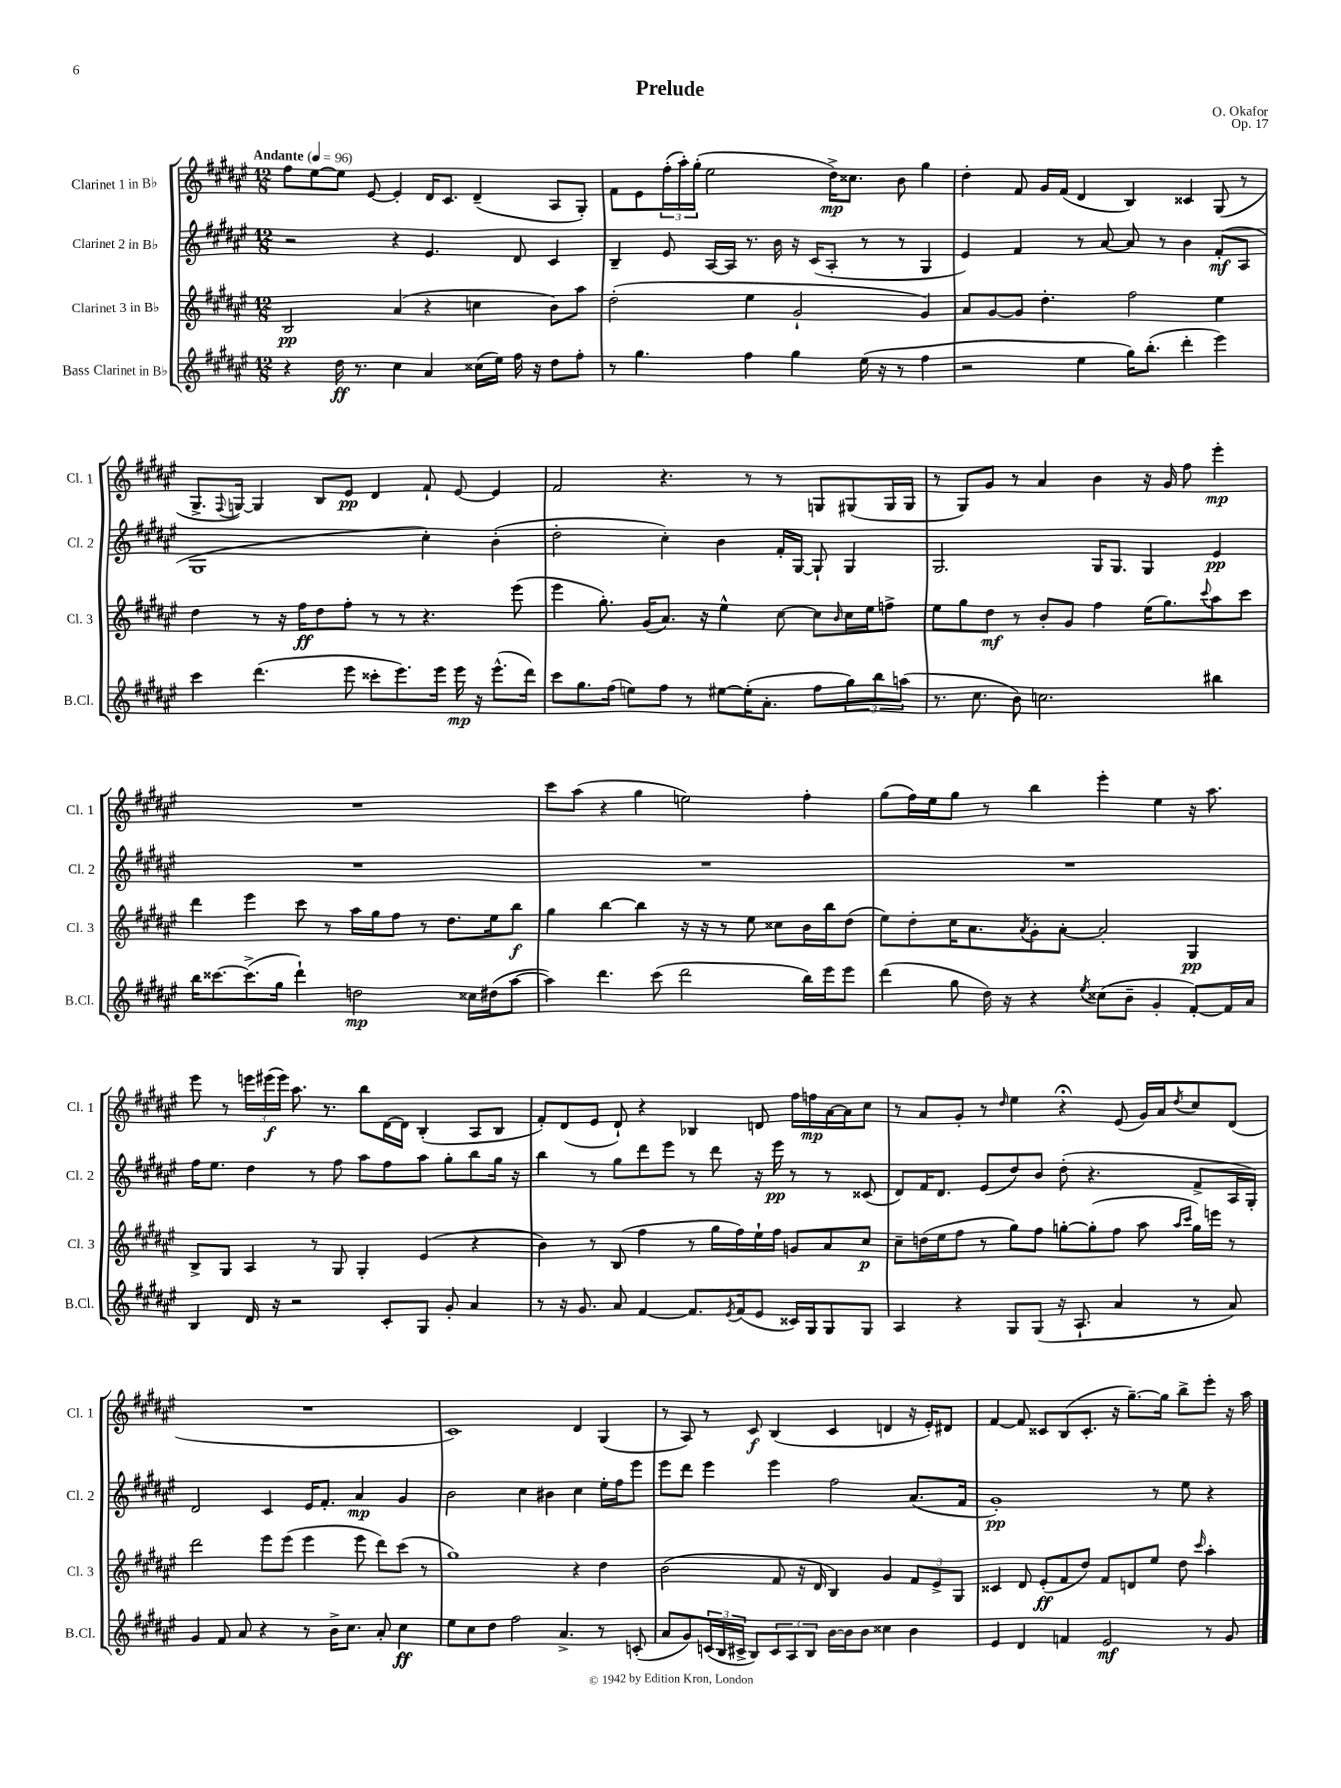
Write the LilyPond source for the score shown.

\header { title = "Prelude" composer = "O. Okafor" opus = "Op. 17" }
<<
\new StaffGroup <<
\new Staff = "s0" \with { instrumentName = "Clarinet 1 in Bb" shortInstrumentName = "Cl. 1" } {
    \clef treble \key fis \major \numericTimeSignature \time 12/8 \tempo "Andante" 4 = 96
    fis''8 eis''8~ eis''8 eis'8~ eis'4-. dis'16 cis'8. dis'4--( ais8 gis8-.) |
    fis'8 eis'8 \tuplet 3/2 { fis''16-.( ais''16-.) gis''16-.( } eis''2 dis''16->\mp) cisis''8. b'8 gis''4 |
    dis''4-. fis'8 gis'16 fis'16( dis'4 b4) cisis'4 gis8( r8 |
    gis8.-> \appoggiatura { fis8 } g16~) g4 b8 eis'8\pp dis'4 fis'8-! eis'8~ eis'4 |
    fis'2 r4. r8 r8 g8 gis8( gis16 gis16 |
    r8 gis8) gis'8 r8 ais'4 b'4 r16 gis'16 fis''8 eis'''4-.\mp |
    R1. |
    cis'''8 ais''8( r4 gis''4 e''2) fis''4-. |
    gis''8( fis''16) eis''16 gis''8 r8 b''4 eis'''4-. eis''4 r16 ais''8. |
    eis'''8 r8 \tuplet 3/2 { e'''16 eis'''16\f( eis'''16) } ais''8. r8. b''8 dis'16~ dis'16 b4-.( ais8 b8 |
    fis'8-.) dis'8( eis'8 dis'8-!) r4 bes4 d'8 fis''16 f''16\mp ais'16~ ais'16 cis''8 |
    r8 ais'8 gis'8-. r8 \grace { dis''16 } eis''4 r4\fermata eis'8( gis'16) ais'16 \acciaccatura { dis''8 } cis''8 dis'8( |
    R1. |
    cis'1) dis'4 gis4( |
    r8 ais8) r8 cis'8\f b4( cis'4 d'4 r16 eis'16-.) dis'8 |
    fis'4~ fis'8 cisis'8 b8( cisis'8.-. r16 gis''8.~--) gis''16 b''8-> eis'''8-. r16 ais''16 \bar "|." |
}
\new Staff = "s1" \with { instrumentName = "Clarinet 2 in Bb" shortInstrumentName = "Cl. 2" } {
    \clef treble \key fis \major \numericTimeSignature \time 12/8
    r2 r4 eis'4. dis'8 cis'4 |
    b4-- eis'8 ais16~ ais16 r8. b'16 r16 cis'16( ais8-. r8 r8 gis4 |
    eis'4) fis'4 r8 ais'8~ ais'8 r8 b'4 fis'8-.\mf( ais8 |
    gis1 cis''4-.) b'4-.( |
    dis''2-. cis''4-.) b'4 fis'16-. gis16~ gis8-! gis4 |
    gis2. gis16 gis8. gis4 eis'4\pp |
    R1. |
    R1. |
    R1. |
    fis''16 eis''8. dis''4 r8 fis''8 ais''8 fis''8 ais''8 gis''8-. b''8 gis''16 r16 |
    b''4 r8 gis''8 dis'''8 eis'''8 r8 dis'''8 r16 eis'''16\pp r8 r8 cisis'8( |
    dis'8) fis'16 dis'8. eis'8( dis''8) b'8 dis''8-.( r4. fis'8-> ais16 gis16-.) |
    dis'2 cis'4 eis'16 fis'8.-. ais'4\mp gis'4 |
    b'2 cis''4 bis'4 cis''4 eis''16-. fis''16 eis'''8 |
    eis'''8 dis'''8 eis'''4 eis'''4 fis''2 ais'8.( fis'16 |
    gis'1-.\pp) r8 eis''8 r4 \bar "|." |
}
\new Staff = "s2" \with { instrumentName = "Clarinet 3 in Bb" shortInstrumentName = "Cl. 3" } {
    \clef treble \key fis \major \numericTimeSignature \time 12/8
    b2\pp ais'4( r4 c''4 b'8) ais''8 |
    dis''2-.( eis''4 gis'2-! gis'4) |
    ais'8 gis'8~ gis'8 dis''4.-. fis''2 eis''4 |
    dis''4 r8 r16 fis''16\ff dis''8 fis''8-. r8 r8 r4. eis'''8( |
    eis'''4 gis''8.-.) gis'16( ais'8.) r16 eis''4-^ cis''8~ cis''8 \grace { b'16 } cis''16 eis''16 f''8-> |
    eis''8 gis''8 dis''8\mf r8 b'8-. gis'8 fis''4 eis''16( gis''8.) \appoggiatura { cis'''8 } ais''8 cis'''8 |
    dis'''4 eis'''4 cis'''8 r8 ais''16 gis''16 fis''8 r8 dis''8. eis''16 b''8\f |
    gis''4 b''4~ b''4 r16 r16 r8 eis''8 cisis''8 b'16 b''16 dis''8( |
    eis''8) dis''8-. cis''16 ais'8. \acciaccatura { ais'8 } gis'8-. ais'8~-. ais'2-. gis4\pp |
    b8-> gis8 ais4 r8 gis8 gis4-. eis'4( r4 |
    b'4) r8 b8( fis''4 r8 gis''16 fis''16) eis''16-! fis''16 g'8 ais'8 cis''8\p |
    cis''8-- d''16( eis''16 fis''8 r8 gis''8) fis''8 g''8~-. g''8-.( fis''8 ais''8 \grace { ais''16 cis'''16 } g''16) e'''16 r8 |
    dis'''2 eis'''8 eis'''8( eis'''4 eis'''8 dis'''8) cis'''8( r8 |
    gis''1) r4 dis''4 |
    b'2( fis'8 r16 dis'16 b4) gis'4 \tuplet 3/2 { fis'8 eis'8-> gis8 } |
    cisis'4 dis'8 eis'8-.\ff( fis'8 dis''8) fis'8 d'8 eis''8 dis''8 \grace { cis'''16 } ais''4-. \bar "|." |
}
\new Staff = "s3" \with { instrumentName = "Bass Clarinet in Bb" shortInstrumentName = "B.Cl." } {
    \clef treble \key fis \major \numericTimeSignature \time 12/8
    r4 dis''16\ff r8. cis''4 ais'4 cisis''16( eis''16) fis''16 r16 dis''8 fis''8-. |
    r8 gis''4. fis''4 gis''4 eis''16( r16 r8 fis''4 |
    r2 eis''4 gis''16) b''8.-.( dis'''4-. eis'''4) |
    cis'''4 dis'''4.( eis'''8 cisis'''8-. eis'''8.) eis'''16 eis'''16\mp r16 eis'''8.-^( dis'''16) |
    cis'''8 gis''8. fis''16( e''8) fis''8 r8 eis''8~ eis''16-.( ais'8.-. fis''8 \tuplet 3/2 { gis''8) b''8 a''8( } |
    r8. cis''8. b'8) c''2. bis''4 |
    b''16 cisis'''8.~ cisis'''8.->( gis''16 dis'''4-!) d''2\mp cisis''16 dis''16( ais''8~ |
    ais''4) dis'''4. cis'''8( dis'''2 b''16) eis'''16 eis'''8 |
    dis'''4( gis''8 dis''16) r16 r4 \acciaccatura { eis''8 } cisis''8( b'8-- gis'4-. fis'8~-.) fis'16 ais'16 |
    b4 dis'16 r16 r2 cis'8-. gis8 gis'8-. ais'4 |
    r8 r16 gis'8. ais'8 fis'4~ fis'8. \acciaccatura { eis'8 } fis'16( eis'8 cisis'16) gis16 gis8 gis8 |
    ais4 r4 gis8 gis8( r16 ais8.-! ais'4 r8 ais'8) |
    gis'4 fis'8 ais'8 r4 r8 b'16-> cis''8. ais'8-. cis''4\ff |
    eis''8 cis''8 dis''8 fis''2 ais'4.-> r8 c'8-.( |
    ais'8 gis'8) \tuplet 3/2 { c'16( b16 cis'16-> } b8) \tuplet 3/2 { cis'8 ais8 b8 } b'16~ b'16 b'8 cisis''4 b'4 |
    eis'4 dis'4 f'4 eis'2\mf r8 gis'8 \bar "|." |
}
>>
>>
\layout { \context { \Score \remove "Bar_number_engraver" } }
